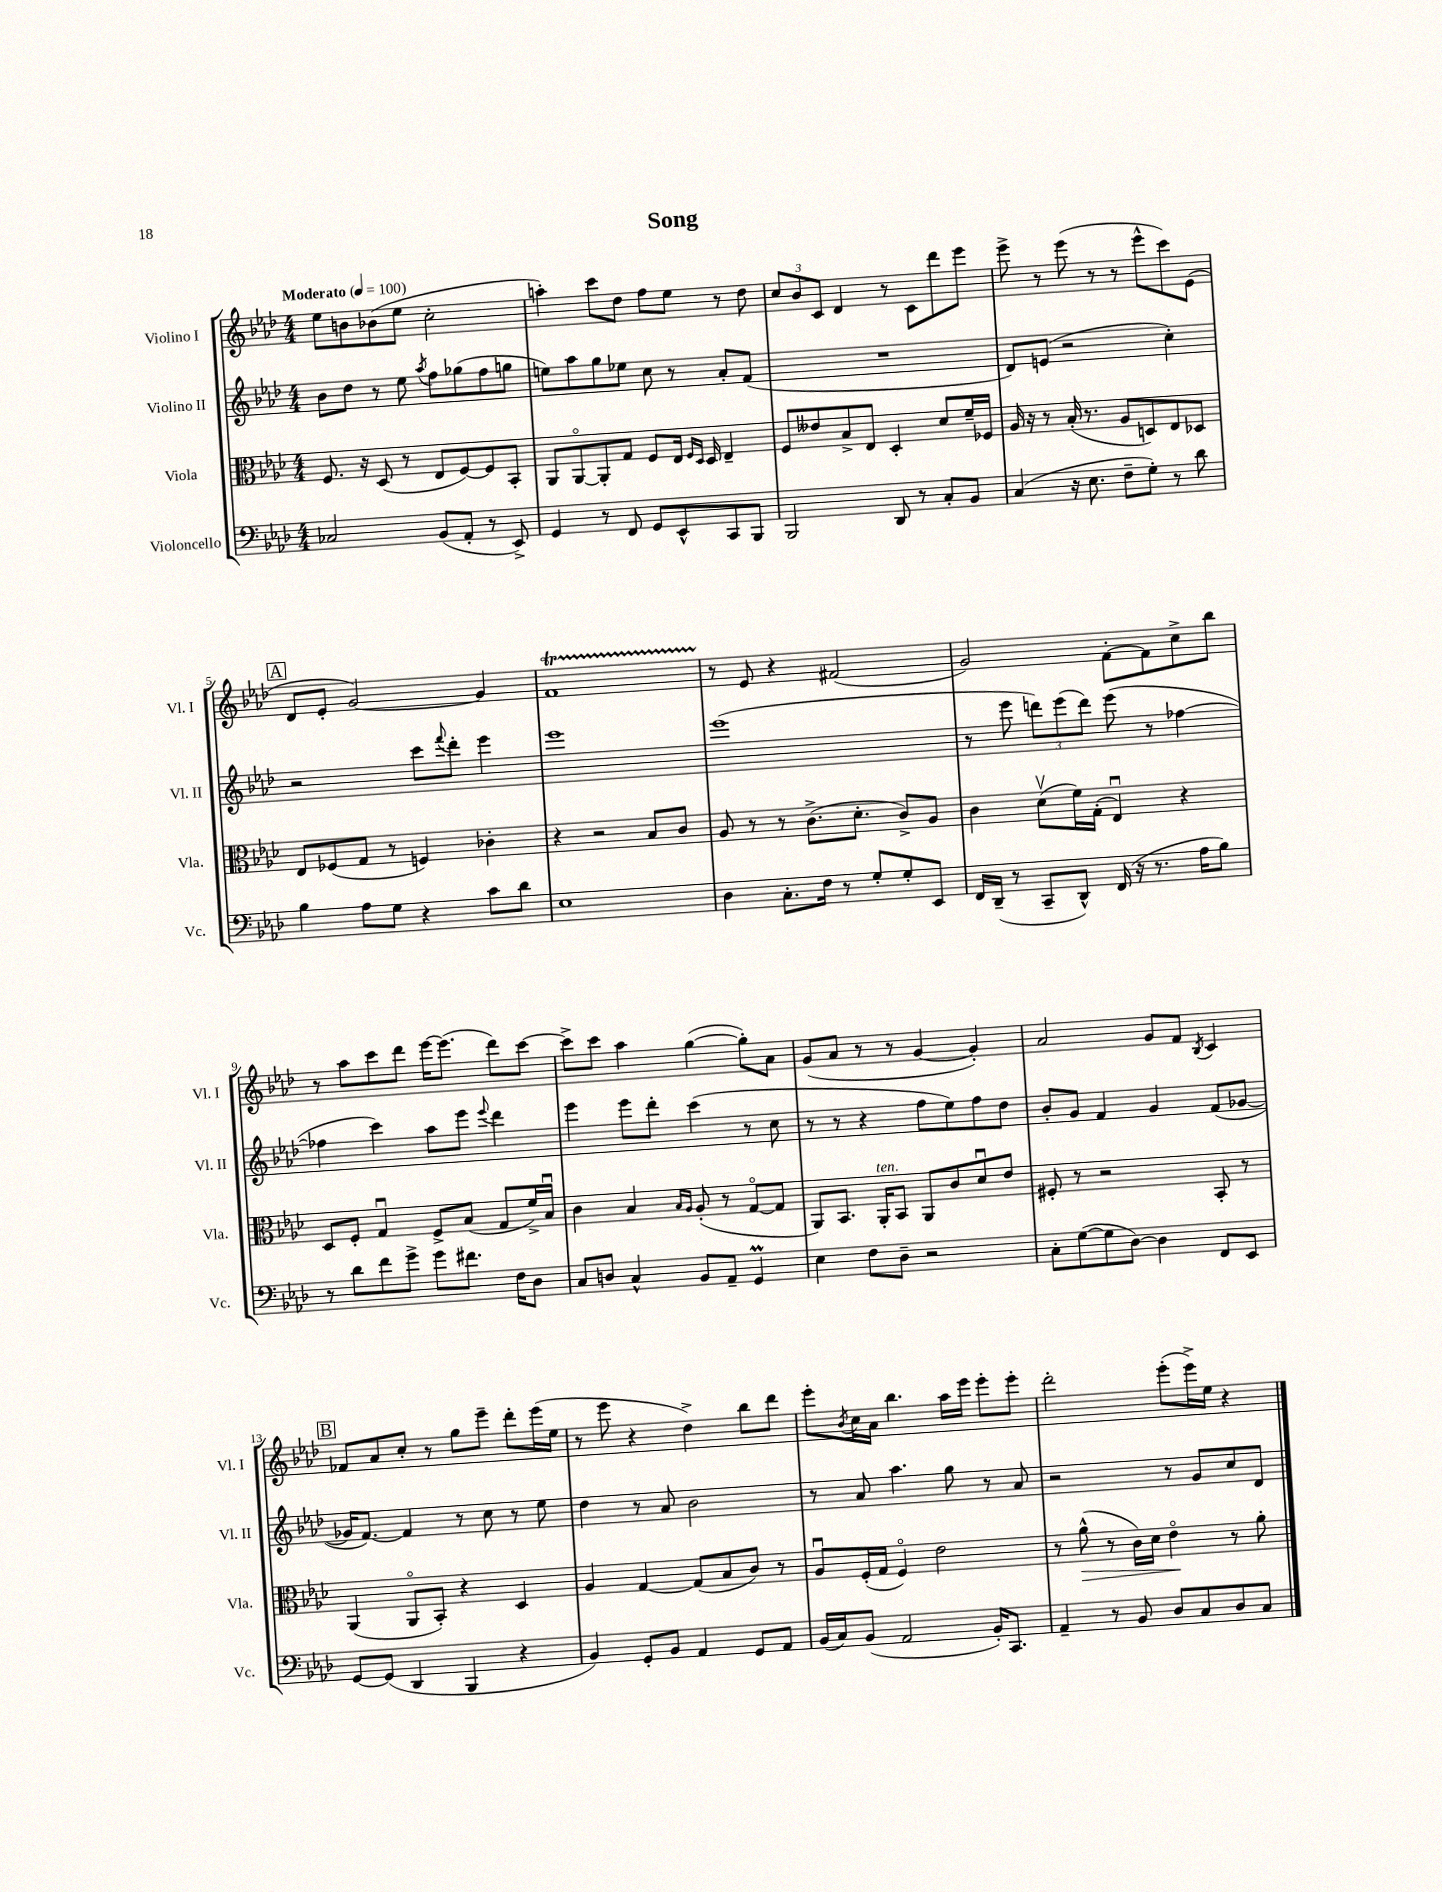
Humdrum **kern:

**kern	**kern	**dynam	**kern	**kern
*part4	*part3	*part3	*part2	*part1
*staff4	*staff3	*staff3	*staff2	*staff1
*I"Violoncello	*I"Viola	*	*I"Violino II	*I"Violino I
*I'Vc.	*I'Vla.	*	*I'Vl. II	*I'Vl. I
*clefF4	*clefC3	*	*clefG2	*clefG2
*k[b-e-a-d-]	*k[b-e-a-d-]	*	*k[b-e-a-d-]	*k[b-e-a-d-]
*M4/4	*M4/4	*	*M4/4	*M4/4
*MM100	*MM100	*	*MM100	*MM100
=1	=1	=1	=1	=1
!	!	!	!	!LO:TX:a:B:t=Moderato
2C-X/	8.F/	.	8b-\L	8ee-\L
.	.	.	8dd-\J	8bn\
.	16r	.	.	.
.	(8D-/	.	8r	(8b-X\
.	8r	.	8ee-\	8ee-\J
.	.	.	8qaa-/	.
(8BB-/L	8E-/L	.	8ff\L	2cc'\
8AA-'/J	[8F/)	.	(8gg-X\	.
8r	8F/]	.	8ff\	.
8EE-^/)	8BB-'/J	.	8ggn\J	.
=2	=2	=2	=2	=2
4GG/	8AA-/L	.	8een\L)	4aan'\)
.	[8AA-/	.	8aa-\	.
8r	8AA-'/]	.	8gg\	8ccc\L
8FF/	8G/J	.	8ee-X\J	8dd-\J
8GG/L	8F/L	.	8cc\	8ff\L
8EE-^^/	16E-/Jk	.	8r	8ee-\J
.	16qqF/LL	.	.	.
.	16qqD-/JJ	.	.	.
.	16D-/	.	.	.
8CC/	4E-~/	.	8a-'/L	8r
8BBB-/J	.	.	(8f/J	8dd-\
=3	=3	=3	=3	=3
2BBB-/	8F/L	.	1r	12cc/L
.	.	.	.	12b-/
.	8e--X/	.	.	.
.	.	.	.	12c/J
.	8B-^/	.	.	4d-/
.	8E-/J	.	.	.
8DD-/	4D-'/	.	.	8r
8r	.	.	.	8c\L
8C'/L	8d-/L	.	.	8ddd-\
8BB-/J	16f~/L	.	.	8eee-\J
.	16F-X/JJ	.	.	.
=4	=4	=4	=4	=4
(4C/	16A-/	.	8d-/L)	8eee-^\
.	16r	.	.	.
.	8r	.	(8en/J	8r
16r	(16B-'/	.	2r	(8eee-\
8.E-\	8.r	.	.	.
.	.	.	.	8r
8F~\L	8A-/L	.	.	8r
8G'\J)	8Dn/)	.	.	8eee-^^\L
8r	8E-/	.	4cc'\)	8ccc\)
8d-\	8D-X/J	.	.	(8e-\J
!!LO:LB:g=z
!!LO:REH:place=s1:t=A
=5	=5	=5	=5	=5
4B-\	8E-/L	.	2r	8d-/L
.	(8F-X/	.	.	8e-'/J
8A-\L	8G/J	.	.	[2g/)
8G\J	8r	.	.	.
4r	4Fn/)	.	8ccc\L	.
.	.	.	8qqfff/	.
.	.	.	8ddd-'\J	.
8c\L	4c-X'\	.	4eee-\	4g/]
8d-\J	.	.	.	.
=6	=6	=6	=6	=6
1E-	4r	.	1eee-	1fT
.	2r	.	.	.
.	8B-/L	.	.	.
.	8c/J	.	.	.
=7	=7	=7	=7	=7
4D-\	8A-/	.	(1eee-	8r
.	8r	.	.	8e-/
8.C'\L	8r	.	.	4r
.	(8.c^\L	.	.	.
16F\Jk	.	.	.	.
8r	.	.	.	(2f#X/
.	8.d-'\J	.	.	.
8G'/L	.	.	.	.
8G'/	8c^/L)	.	.	.
8EE-/J	8A-/J	.	.	.
=8	=8	=8	=8	=8
16FF/LL	4c\	.	8r	2g/)
(16DD-~/JJ	.	.	.	.
8r	.	.	8eee-\	.
8CC~/L	(8d-v\L	.	12dddn\L)	.
.	.	.	(12eee-\	.
8DD-^^/J)	16f\L)	.	.	.
.	.	.	12ddd\J)	.
.	(16G'\JJ	.	.	.
(16FF/	4E-u/)	.	(8eee-\	[8f'\L
16r	.	.	.	.
8.r	.	.	8r	8f\]
.	4r	.	[4ff-X\	8cc^\
16A-\KL	.	.	.	.
8B-\J)	.	.	.	8bb-\J
!!LO:LB:g=z
=9	=9	=9	=9	=9
8r	8D-/L	.	4ff-X\]	8r
8d-\L	8F'/J	.	.	8aa-\L
8f\	4Gu/	.	4ccc\)	8ccc\
8g^\J	.	.	.	8ddd-\J
8g\L	8F^/L	.	8aa-\L	[16eee-\KL
.	.	.	.	(8.eee-\J]
8.f#X\J	(8B-/J	.	8eee-\J	.
.	.	.	8qqeee-/	.
.	8G/L	.	4ddd-\	8ddd-\L)
16F\KL	.	.	.	.
8D-\J	16f^/L)	.	.	[8ccc\J
.	16B-u/JJ	.	.	.
=10	=10	=10	=10	=10
8C/L	4c\	.	4eee-\	8ccc^\L]
8Dn/J	.	.	.	8ccc\J
4C^^/	4B-/	.	8eee-\L	4aa-\
.	.	.	8ddd-'\J	.
.	16qqB-/LL	.	.	.
.	16qqA-/JJ	.	.	.
8BB-/L	(8A-'/	.	(4ccc\	([4gg\
8AA-~/J	8r	.	.	.
4GGm/	[8G/L	.	8r	8gg'\L])
.	8G/J]	.	8cc\	8a-\J
=11	=11	=11	=11	=11
4E-\	8AA-/L)	.	8r	(8g/L
.	8.BB-/J	.	8r	8a-/J
8F\L	.	.	4r	8r
!	!LO:TX:a:i:t=ten.	!	!	!
.	16AA-'/KL	.	.	.
8D-~\J	8BB-/J	.	.	8r
2r	8AA-/L	.	8ff\L	[4g/
.	8c/	.	8ee-\)	.
.	8d-u/	.	8ff\	4g'/])
.	8e-/J	.	8dd-\J	.
=12	=12	=12	=12	=12
8C'\L	8F#X'/	.	8b-'/L	2a-/
([8G\	8r	.	8g/J	.
8G\]	2r	.	4f/	.
[8D-\J)	.	.	.	.
4D-\]	.	.	4g/	8g/L
.	.	.	.	8f/J
.	.	.	.	8qB-/
8FF/L	8BB-'/	.	(8f/L	4c/
8EE-/J	8r	.	[8g-X/J	.
!!LO:LB:g=z
!!LO:REH:place=s1:t=B
=13	=13	=13	=13	=13
[8GG/L	(4AA-/	.	16g-X/KL]	8f-X/L
.	.	.	[8.f/J)	.
(8GG/J]	.	.	.	8a-/
4DD-/	8AA-/L	.	4f/]	8cc'/J
.	8BB-'/J)	.	.	8r
4BBB-/	4r	.	8r	8gg\L
.	.	.	8cc\	8eee-~\J
4r	4D-/	.	8r	8ddd-'\L
.	.	.	8ee-\	(16eee-\L
.	.	.	.	16ee-\JJ
=14	=14	=14	=14	=14
4BB-/)	4A-/	.	4dd-\	8r
.	.	.	.	8eee-\
8GG'/L	[4G/	.	8r	4r
8BB-/J	.	.	8a-/	.
4AA-/	(8G/L]	.	2b-\	4dd-^\)
.	8B-/	.	.	.
8GG/L	8c/J)	.	.	8bb-\L
8AA-/J	8r	.	.	8ddd-\J
=15	=15	=15	=15	=15
(16BB-/LL	8A-u/L	.	8r	8eee-'\L
16C/J)	.	.	.	.
.	.	.	.	8qb-/
(8BB-/J	(16F'/L	.	8a-/	16cc\L
.	16G/JJ	.	.	16a-\JJ
2AA-/	4F/)	.	4.aa-\	4.bb-\
.	2e-\	.	.	.
.	.	.	8gg\	16aa-\LL
.	.	.	.	16eee-\JJ
16BB-'/KL)	.	.	8r	8eee-'\L
8.CC/J	.	.	.	.
.	.	.	8a-/	8eee-'\J
=16	=16	=16	=16	=16
4AA-~/	8r	.	2r	2ddd-'\
!	!	!LO:HP:b	!	!
.	(8a-^^\	>	.	.
8r	8r	.	.	.
8BB-/	16c\LL)	.	.	.
.	16d-\JJ	.	.	.
8D-/L	4e-\	.	8r	(8eee-'\L
8C/	.	.	8g/L	16eee-^\L)
.	.	.	.	16ee-\JJ
8D-/	8r	]	8cc/	4r
8C/J	8a-'\	.	8d-/J	.
==	==	==	==	==
*-	*-	*-	*-	*-
